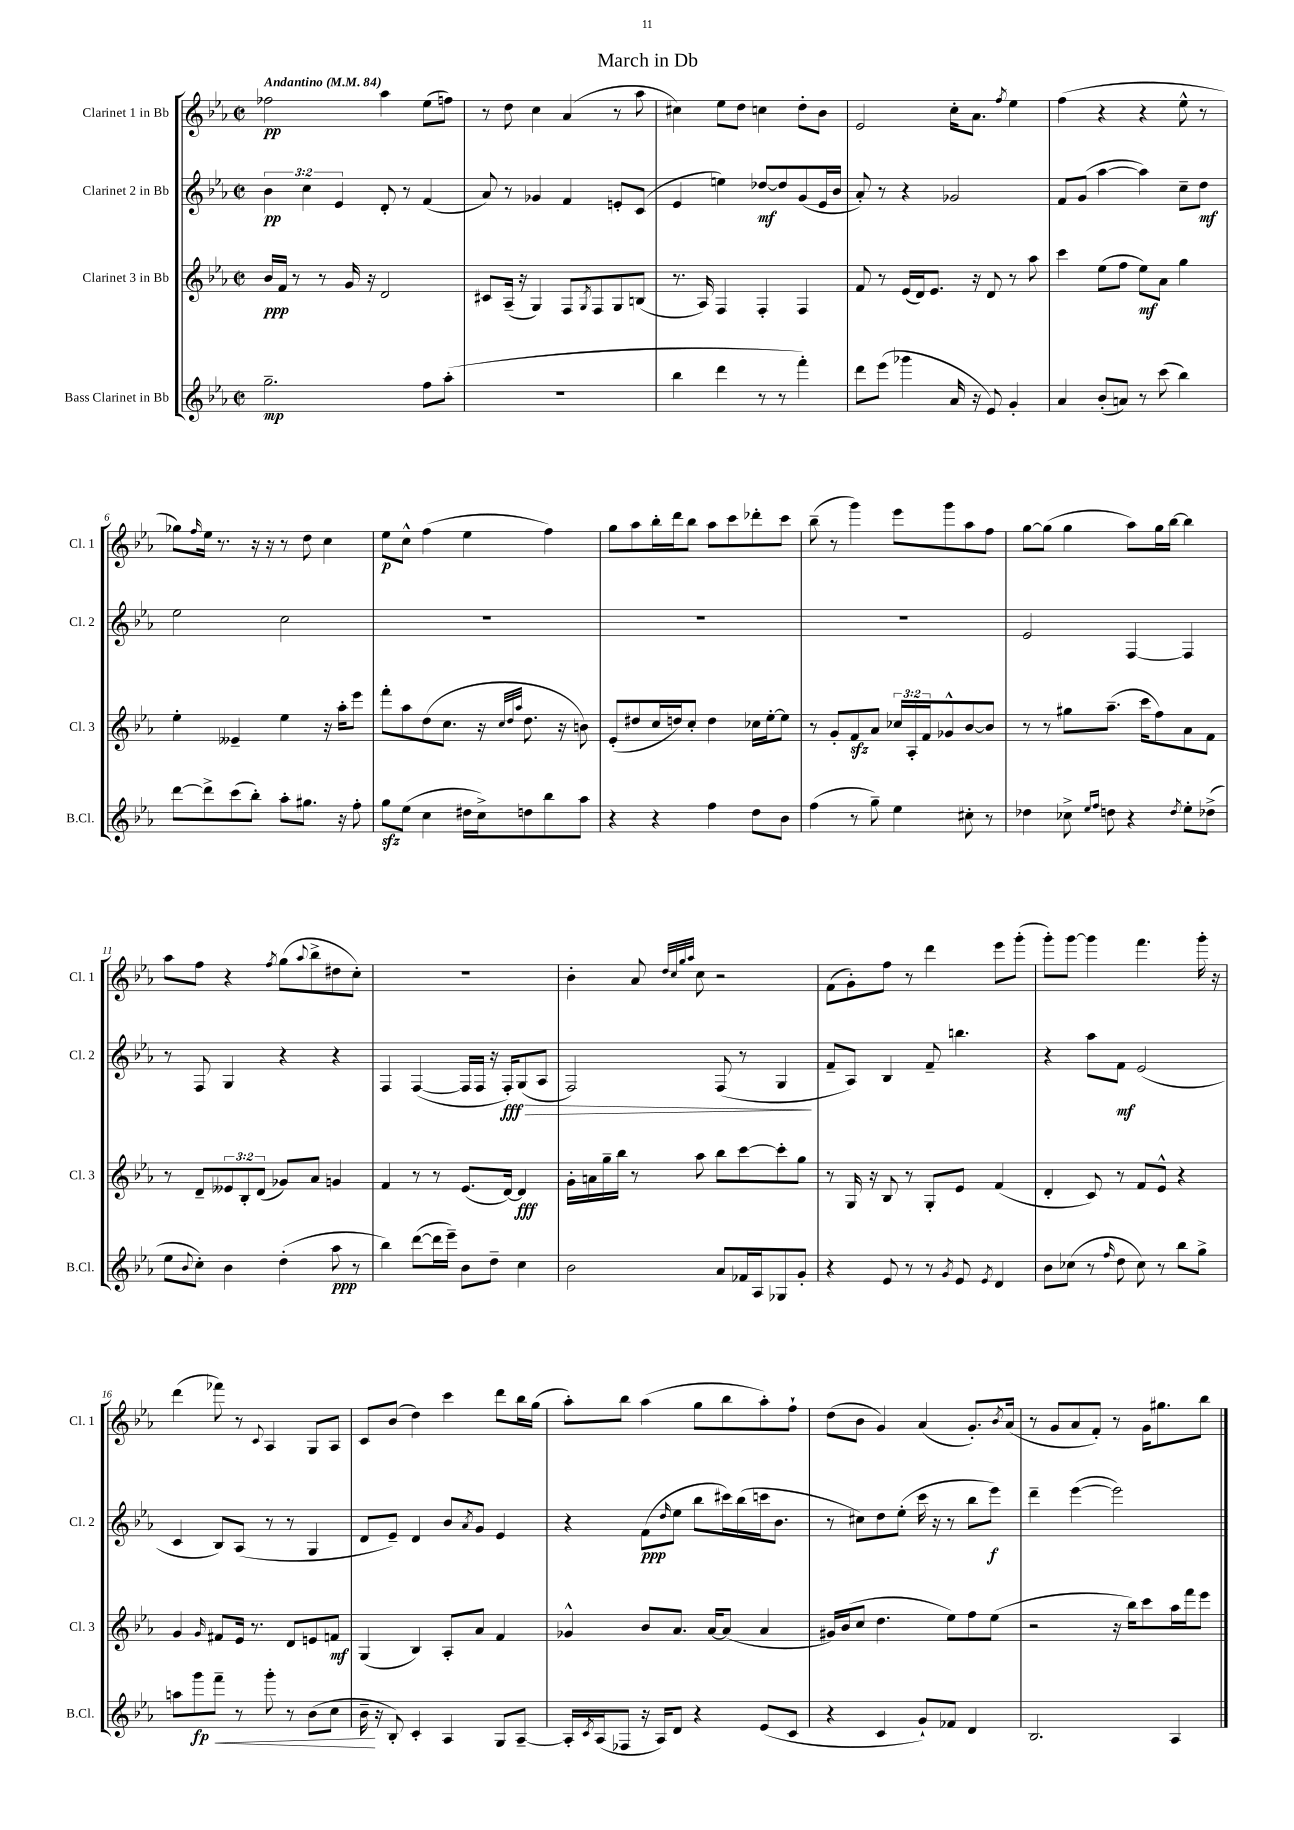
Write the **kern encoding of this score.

**kern	**dynam	**kern	**dynam	**kern	**dynam	**kern	**dynam
*part4	*part4	*part3	*part3	*part2	*part2	*part1	*part1
*staff4	*staff4	*staff3	*staff3	*staff2	*staff2	*staff1	*staff1
*I"Bass Clarinet in Bb	*	*I"Clarinet 3 in Bb	*	*I"Clarinet 2 in Bb	*	*I"Clarinet 1 in Bb	*
*I'B.Cl.	*	*I'Cl. 3	*	*I'Cl. 2	*	*I'Cl. 1	*
*clefG2	*	*clefG2	*	*clefG2	*	*clefG2	*
*k[b-e-a-]	*	*k[b-e-a-]	*	*k[b-e-a-]	*	*k[b-e-a-]	*
*M2/2	*	*M2/2	*	*M2/2	*	*M2/2	*
*met(c|)	*	*met(c|)	*	*met(c|)	*	*met(c|)	*
*MM84	*	*MM84	*	*MM84	*	*MM84	*
=1	=1	=1	=1	=1	=1	=1	=1
!	!	!	!	!	!	!LO:TX:a:B:t=Andantino	!
2.gg~\	mp	16b-/LL	ppp	6b-\	pp	2ff-X\	pp
.	.	16f/JJ	.	.	.	.	.
.	.	8r	.	.	.	.	.
.	.	.	.	6cc\	.	.	.
.	.	8r	.	.	.	.	.
.	.	.	.	6e-/	.	.	.
.	.	16g/	.	.	.	.	.
.	.	16r	.	.	.	.	.
.	.	2d/	.	8d'/	.	4aa-\	.
.	.	.	.	8r	.	.	.
8ff\L	.	.	.	(4f/	.	(8ee-\L	.
(8aa-'\J	.	.	.	.	.	8ffn\J)	.
=2	=2	=2	=2	=2	=2	=2	=2
1r	.	8c#X/L	.	8a-/)	.	8r	.
.	.	(16A-~/Jk	.	8r	.	8dd\	.
.	.	16r	.	.	.	.	.
.	.	4G/)	.	4g-X/	.	4cc\	.
.	.	8F/L	.	4f/	.	(4a-/	.
.	.	8qG/	.	.	.	.	.
.	.	8F/	.	.	.	.	.
.	.	8G/	.	8en'/L	.	8r	.
.	.	(8Bn/J	.	(8c/J	.	8aa-\	.
=3	=3	=3	=3	=3	=3	=3	=3
4bb-\	.	8.r	.	4e-/	.	4cc#X\)	.
.	.	16A-/)	.	.	.	.	.
4ddd\	.	4F/	.	4een\)	.	8ee-\L	.
.	.	.	.	.	.	8dd\J	.
8r	.	4F'/	.	[8dd-X/L	mf	4ccn\	.
8r	.	.	.	8dd-/]	.	.	.
4fff'\)	.	4F/	.	(8g/	.	8dd'\L	.
.	.	.	.	16e-/L	.	8b-\J	.
.	.	.	.	16b-/JJ	.	.	.
=4	=4	=4	=4	=4	=4	=4	=4
8ddd\L	.	8f/	.	8a-'/)	.	2e-/	.
(8eee-\J	.	8r	.	8r	.	.	.
4ggg-X\	.	(16e-/LL	.	4r	.	.	.
.	.	16d/J)	.	.	.	.	.
.	.	8.e-/J	.	.	.	.	.
16a-/	.	.	.	2g-X/	.	16cc'\KL	.
16r	.	16r	.	.	.	8.a-\J	.
8e-/)	.	8d/	.	.	.	.	.
.	.	.	.	.	.	8qff/	.
4g'/	.	8r	.	.	.	4ee-\	.
.	.	8aa-\	.	.	.	.	.
=5	=5	=5	=5	=5	=5	=5	=5
4a-/	.	4ccc\	.	8f/L	.	(4ff\	.
.	.	.	.	(8g/J	.	.	.
(8b-'/L	.	(8ee-\L	.	[4aa-\	.	4r	.
8an/J)	.	8ff\J	.	.	.	.	.
8r	.	8ee-\L)	mf	4aa-\])	.	4r	.
(8ccc\	.	8a-\J	.	.	.	.	.
4bb-\)	.	4gg\	.	8cc~\L	.	8ee-^^\	.
.	.	.	.	8dd\J	mf	8r	.
!!LO:LB:g=z
=6	=6	=6	=6	=6	=6	=6	=6
[8ddd\L	.	4ee-'\	.	2ee-\	.	8gg-X\L)	.
.	.	.	.	.	.	16qqff/	.
8ddd^\]	.	.	.	.	.	16ee-\Jk	.
.	.	.	.	.	.	8.r	.
(8ccc\	.	4e--X~/	.	.	.	.	.
8bb-'\J)	.	.	.	.	.	16r	.
.	.	.	.	.	.	16r	.
8aa-'\L	.	4ee-\	.	2cc\	.	8r	.
8.gg#X\J	.	.	.	.	.	8dd\	.
.	.	16r	.	.	.	4cc\	.
16r	.	16aa-'\KL	.	.	.	.	.
8ff'\	.	8eee-\J	.	.	.	.	.
=7	=7	=7	=7	=7	=7	=7	=7
8ggzz\L	.	8fff'\L	.	1r	.	8ee-\L	p
(8ee-\J	.	8aa-\	.	.	.	8cc^^\J	.
4cc\	.	(8dd\	.	.	.	(4ff\	.
.	.	8.cc\J	.	.	.	.	.
16dd#X\LL	.	.	.	.	.	4ee-\	.
16cc^\J)	.	16r	.	.	.	.	.
.	.	32qqcc/LLL	.	.	.	.	.
.	.	32qqdd/	.	.	.	.	.
.	.	32qqaa-/JJJ	.	.	.	.	.
8ddn\	.	8.dd\	.	.	.	.	.
8bb-\	.	.	.	.	.	4ff\)	.
.	.	16r	.	.	.	.	.
8aa-\J	.	8bn\)	.	.	.	.	.
=8	=8	=8	=8	=8	=8	=8	=8
4r	.	(8e-'/L	.	1r	.	8gg\L	.
.	.	8dd#X/	.	.	.	8aa-\	.
4r	.	16cc/L	.	.	.	16bb-'\L	.
.	.	16ddn/J)	.	.	.	16ddd\J	.
.	.	8cc'/J	.	.	.	8bb-\J	.
4ff\	.	4dd\	.	.	.	8aa-\L	.
.	.	.	.	.	.	8ccc\	.
8dd\L	.	16cc-X\LL	.	.	.	8ddd-X'\	.
.	.	[16ee-'\J	.	.	.	.	.
8b-\J	.	8ee-\J]	.	.	.	8ccc\J	.
=9	=9	=9	=9	=9	=9	=9	=9
(4ff\	.	8r	.	1r	.	(8bb-~\	.
.	.	8g'/L	.	.	.	8r	.
8r	.	8fzz/	.	.	.	4ggg\)	.
8gg~\)	.	8a-/J	.	.	.	.	.
4ee-\	.	24cc-X/LL	.	.	.	8eee-\L	.
.	.	24A-'/	.	.	.	.	.
.	.	24f/J	.	.	.	.	.
.	.	8g-X^^/	.	.	.	8ggg\	.
8cc#X'\	.	[8b-/	.	.	.	8aa-\	.
8r	.	8b-/J]	.	.	.	8ff\J	.
=10	=10	=10	=10	=10	=10	=10	=10
4dd-X\	.	8r	.	2e-/	.	[8gg\L	.
.	.	8r	.	.	.	(8gg\J]	.
8cc-X^\	.	8gg#X\L	.	.	.	4gg\	.
16qqee-/LL	.	.	.	.	.	.	.
16qqff/JJ	.	.	.	.	.	.	.
8ddn\	.	(8.aa-~\J	.	.	.	.	.
4r	.	.	.	[4F/	.	8aa-\L)	.
.	.	16ccc\KL	.	.	.	.	.
.	.	8ff\)	.	.	.	16gg\L	.
.	.	.	.	.	.	[16bb-\JJ	.
8qdd/	.	.	.	.	.	.	.
8ee-'\L	.	8a-\	.	4F/]	.	4bb-\]	.
(8dd-X^\J	.	8f\J	.	.	.	.	.
!!LO:LB:g=z
=11	=11	=11	=11	=11	=11	=11	=11
8ee-\L	.	8r	.	8r	.	8aa-\L	.
8qqb-/	.	.	.	.	.	.	.
8cc'\J)	.	8d~/L	.	8F/	.	8ff\J	.
4b-\	.	12e--X/	.	4G/	.	4r	.
.	.	12B-'/	.	.	.	.	.
.	.	(12d/J	.	.	.	.	.
.	.	.	.	.	.	8qff/	.
(4dd'\	.	8g-X/L)	.	4r	.	(8gg\L	.
.	.	.	.	.	.	8qqaa-/	.
.	.	8a-/J	.	.	.	8bb-^\	.
8aa-\	ppp	4gn/	.	4r	.	8dd#X\	.
8r	.	.	.	.	.	8cc'\J)	.
=12	=12	=12	=12	=12	=12	=12	=12
4bb-\)	.	4f/	.	4F/	.	1r	.
([8ddd\L	.	8r	.	([4F/	.	.	.
16ddd\L]	.	8r	.	.	.	.	.
16eee-~\JJ)	.	.	.	.	.	.	.
8b-\L	.	(8.e-/L	.	16F/LL]	.	.	.
.	.	.	.	16F/JJ	.	.	.
8dd~\J	.	.	.	16r	.	.	.
!	!	!	!	!	!LO:HP:b	!	!
.	.	[16d/Jk)	.	16F'/KL)	> fff	.	.
4cc\	.	4d/]	fff	(8G/	.	.	.
.	.	.	.	8A-/J	.	.	.
=13	=13	=13	=13	=13	=13	=13	=13
2b-\	.	16g'\LL	.	2F/)	.	4b-'\	.
.	.	16an\	.	.	.	.	.
.	.	16gg~\	.	.	.	.	.
.	.	16bb-\JJ	.	.	.	.	.
.	.	8r	.	.	.	8a-/	.
.	.	.	.	.	.	32qqdd/LLL	.
.	.	.	.	.	.	32qqcc/	.
.	.	.	.	.	.	32qqgg/	.
.	.	.	.	.	.	32qqaa-/JJJ	.
.	.	8aa-\	.	.	.	8cc\	.
8a-/L	.	8bb-\L	.	(8F/	.	2r	.
16f-X/L	.	[8ccc\	.	8r	.	.	.
16A-/J	.	.	.	.	.	.	.
8G-X/	.	8ccc'\]	.	4G/	.	.	.
8g'/J	.	8gg\J	.	.	.	.	.
.	.	.	.	.	]	.	.
=14	=14	=14	=14	=14	=14	=14	=14
4r	.	8r	.	8f~/L	.	(8f\L	.
.	.	16G/	.	8A-/J)	.	8g'\)	.
.	.	16r	.	.	.	.	.
8e-/	.	8B-/	.	4B-/	.	8ff\J	.
8r	.	8r	.	.	.	8r	.
8r	.	8G'/L	.	8f~/	.	4ddd\	.
8qg/	.	.	.	.	.	.	.
8e-/	.	8e-/J	.	4.bbn\	.	.	.
8qe-/	.	.	.	.	.	.	.
4d/	.	(4f/	.	.	.	8eee-\L	.
.	.	.	.	.	.	(8ggg'\J	.
=15	=15	=15	=15	=15	=15	=15	=15
8b-\L	.	4d'/	.	4r	.	8ggg'\L)	.
(8cc-X\J	.	.	.	.	.	[8ggg\J	.
8r	.	8c/)	.	8aa-\L	.	4ggg\]	.
16qqff/	.	.	.	.	.	.	.
8dd\	.	8r	.	8f\J	mf	.	.
8cc-\)	.	8f/L	.	(2e-/	.	4.fff\	.
8r	.	8e-^^/J	.	.	.	.	.
8bb-\L	.	4r	.	.	.	.	.
8gg^\J	.	.	.	.	.	16ggg'\	.
.	.	.	.	.	.	16r	.
!!LO:LB:g=z
=16	=16	=16	=16	=16	=16	=16	=16
8aan\L	.	4g/	.	4c/	.	(4ddd\	.
8ggg\	fp	.	.	.	.	.	.
.	.	16qqg/	.	.	.	.	.
!	!LO:HP:b	!	!	!	!	!	!
8fff~\J	<	8f#X/L	.	8B-/L)	.	8fff-X\)	.
8r	.	16e-/Jk	.	(8A-/J	.	8r	.
.	.	8.r	.	.	.	.	.
.	.	.	.	.	.	8qqc/	.
8ggg'\	.	.	.	8r	.	4A-/	.
8r	.	8d/L	.	8r	.	.	.
(8b-\L	.	8en/	.	4G/	.	8G/L	.
8cc\J	.	8fn/J	mf	.	.	8A-/J	.
=17	=17	=17	=17	=17	=17	=17	=17
16b-~\	.	(4G/	.	8d/L	.	8c/L	.
16r	[	.	.	.	.	.	.
8B-'/)	.	.	.	8e-~/J)	.	(8b-/J	.
4c'/	.	4B-/)	.	4d/	.	4dd\)	.
4A-/	.	8A-'/L	.	8b-/L	.	4ccc\	.
.	.	.	.	8qa-/	.	.	.
.	.	8a-/J	.	8g/J	.	.	.
8G/L	.	4f/	.	4e-/	.	8ddd\L	.
[8A-~/J	.	.	.	.	.	16bb-\L	.
.	.	.	.	.	.	(16gg\JJ	.
=18	=18	=18	=18	=18	=18	=18	=18
16A-'/LL]	.	4g-X^^/	.	4r	.	8aa-'\L)	.
8qc/	.	.	.	.	.	.	.
(16A-/J	.	.	.	.	.	.	.
8F-X/J	.	.	.	.	.	8bb-\J	.
16r	.	8b-/L	.	(8f\L	ppp	(4aa-\	.
16A-/KL)	.	.	.	.	.	.	.
.	.	.	.	16qqdd/	.	.	.
8d/J	.	8.a-/J	.	8ee-\J	.	.	.
4r	.	.	.	8bb-\L	.	8gg\L	.
.	.	[16a-/KL	.	.	.	.	.
.	.	(8a-/J]	.	16ccc#X\L)	.	8bb-\	.
.	.	.	.	(16bb-\	.	.	.
(8e-/L	.	4a-/	.	16cccn\J	.	8aa-'\)	.
.	.	.	.	8.b-\J	.	.	.
8c/J	.	.	.	.	.	8ff`\J	.
=19	=19	=19	=19	=19	=19	=19	=19
4r	.	16g#X/LL)	.	8r	.	(8dd\L	.
.	.	(16b-/J	.	.	.	.	.
.	.	8cc/J	.	8cc#X\L)	.	8b-\J	.
4c/	.	4.dd\	.	8dd\	.	4g/)	.
.	.	.	.	(8ee-'\J	.	.	.
8g`/L)	.	.	.	16ccc\	.	(4a-/	.
.	.	.	.	16r	.	.	.
8f-X/J	.	8ee-\L)	.	8r	.	.	.
4d/	.	8ff\	.	8bb-\L	.	8.g'/L)	.
.	.	(8ee-\J	.	8eee-\J)	f	.	.
.	.	.	.	.	.	8qb-/	.
.	.	.	.	.	.	(16a-/Jk	.
=20	=20	=20	=20	=20	=20	=20	=20
2.B-/	.	2r	.	4ddd~\	.	8r	.
.	.	.	.	.	.	8g/L	.
.	.	.	.	([4eee-\	.	8a-/	.
.	.	.	.	.	.	8f'/J)	.
.	.	16r	.	2eee-\])	.	8r	.
.	.	16bb-\KL)	.	.	.	.	.
.	.	8ccc\	.	.	.	16g\KL	.
.	.	.	.	.	.	8.gg#X\	.
4A-/	.	16aa-\L	.	.	.	.	.
.	.	16fff\J	.	.	.	.	.
.	.	8eee-\J	.	.	.	8bb-\J	.
==	==	==	==	==	==	==	==
*-	*-	*-	*-	*-	*-	*-	*-
